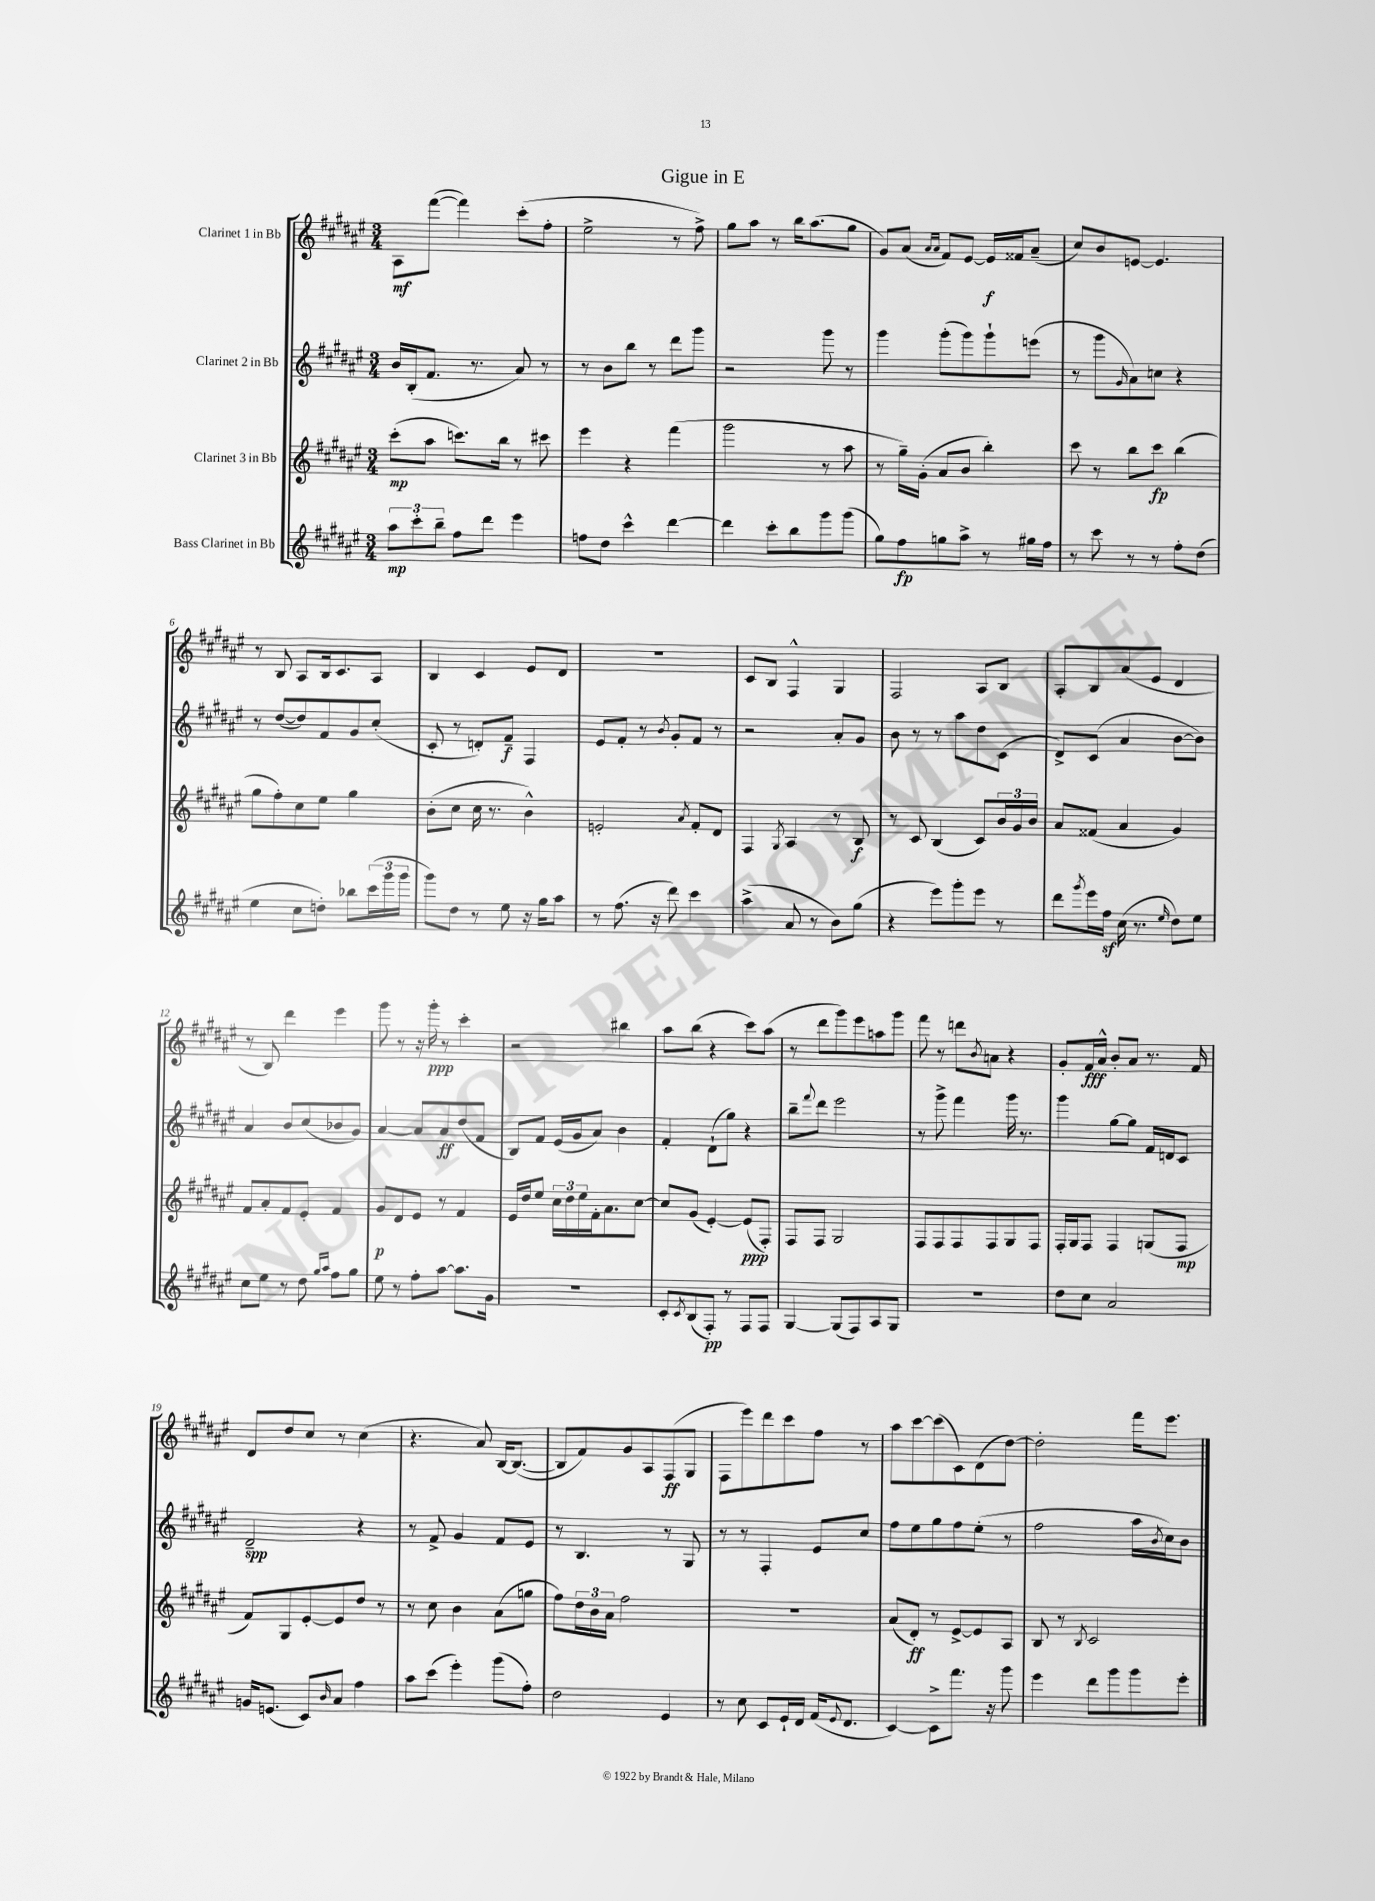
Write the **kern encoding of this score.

**kern	**kern	**kern	**kern
*staff4	*staff3	*staff2	*staff1
*clefG2	*clefG2	*clefG2	*clefG2
*k[f#c#g#d#a#e#]	*k[f#c#g#d#a#e#]	*k[f#c#g#d#a#e#]	*k[f#c#g#d#a#e#]
*M3/4	*M3/4	*M3/4	*M3/4
12aa#	(8ccc#'	16b	8A#
.	.	(16B'	.
12ccc#'	.	.	.
.	8aa#	8.f#	([8fff#
12bb~	.	.	.
8ff#	8.ccc)	.	4fff#])
.	.	8.r	.
8ddd#	.	.	.
.	16bb	.	.
4eee#	8r	8a#)	(8ccc#'
.	8ccc#	8r	8ff#'
=	=	=	=
8ff	4eee#	8r	2ee#^
8dd#	.	8b	.
4ccc#^^	4r	8bb	.
.	.	8r	.
[4ddd#	(4fff#	8ddd#	8r
.	.	8ggg#	8ff#^)
=	=	=	=
4ddd#]	2ggg#	2r	8gg#
.	.	.	8aa#
8ccc#'	.	.	8r
8bb	.	.	16bb
.	.	.	(8.aa#
8ggg#	8r	8ggg#	.
(8ggg#	8aa#	8r	8gg#
=	=	=	=
8gg#)	8r	4ggg#	8g#)
8ff#	16gg#~)	.	(8a#
.	(16g#'	.	.
.	.	.	16qqa#
.	.	.	16qqa#
8gg	8a#	(8ggg#'	8f#)
8aa#^	8b	8ggg#)	[8e#
8r	4bb')	8ggg#`	16e#]
.	.	.	16f##
16gg#	.	(8eee	(8a#~
16ff#	.	.	.
=	=	=	=
8r	8ccc#	8r	8cc#)
8ccc#	8r	8ggg#	8b
.	.	16qqg#	.
8r	8bb	8a#)	[8e
8r	8ccc#	8cc	4.e]
8ff#'	(4bb	4r	.
(8dd#	.	.	.
=	=	=	=
4ee#	8gg#	8r	8r
.	8ff#')	([8dd#	8B
8cc#	8cc#	8dd#])	8A#
8dd')	8ee#	8f#	16B
.	.	.	8.c#
8bb-	4gg#	8g#	.
(24ccc#	.	(8cc#'	8A#
24ggg#	.	.	.
24ggg#	.	.	.
=	=	=	=
8ggg#)	(8b'	8c#'	4B
8dd#	8cc#	8r	.
8r	16cc#	8d')	4c#
.	8.r	.	.
8ee#	.	8f#~	.
16r	4b^^)	4F#	8e#
16gg#	.	.	.
8aa#	.	.	8d#
=	=	=	=
8r	2e'	8e#	2.r
(8.ff#	.	8f#'	.
.	.	8r	.
16r	.	.	.
.	.	8qb	.
8ddd#)	.	8g#'	.
.	8qa#	.	.
4ccc#	8f#'	8f#	.
.	8d#	8r	.
=	=	=	=
(4aa#^	4F#	2r	8c#
.	.	.	8B
.	8qG#	.	.
8a#	4A#	.	4F#^^
8r	.	.	.
8b)	8r	8a#'	4G#
(8gg#	8B	8g#	.
=	=	=	=
4r	8r	8b	2F#
.	8c#	8r	.
8eee#)	(4B	8r	.
8ggg#'	.	8aa#	.
8eee#	8c#)	8dd#	8A#
8r	24b	(8c#	8B
.	24g#	.	.
.	24b	.	.
=	=	=	=
8ddd#	8a#	8d#^)	8A#'
8qggg#	.	.	.
16eee#	(8f##	(8c#	8B
16ff#	.	.	.
(16cc#	4a#	4a#	(8a#
8.r	.	.	.
.	.	.	8e#
16qqee#	.	.	.
8dd#)	4g#)	[8b	4d#
8ee#	.	8b])	.
=	=	=	=
8cc#	8f#	4a#	8r
8ee#	8a#'	.	8B)
8r	8f#	8b	4ddd#
8dd#	8e#'	(8cc#	.
16qqgg#	.	.	.
16qqaa#	.	.	.
8ff#	4f#	8b-	4eee#
8gg#	.	8g#)	.
=	=	=	=
8ee#	8g#	[4a#	8ggg#
8r	8d#	.	8r
8ff#'	8e#	8a#]	16r
.	.	.	16ggg#'
[8aa#	8r	8a#	8r
8.aa#]	4f#	(8dd#	4ccc#'
.	.	8f#	.
16g#	.	.	.
=	=	=	=
2.r	16e#	8B)	2r
.	16dd#	.	.
.	8ee#	8f#	.
.	24cc#	(16e#	.
.	24dd#	.	.
.	.	16g#	.
.	24ee#	.	.
.	16f#'	8a#)	.
.	8.a#	.	.
.	.	4b	4bb#
.	[8cc#	.	.
=	=	=	=
8c#'	8cc#]	4f#'	8aa#
8qc#	.	.	.
(8B	(8g#	.	(8bb
8F#')	[4e#')	(8d#`	4r
8r	.	8gg#)	.
8F#	(8e#]	4r	8ccc#)
8F#	8F#')	.	(8aa#
=	=	=	=
[4G#	8F#	8bb~	8r
.	.	8qqfff#	.
.	8F#	8ddd#	8ddd#
(8G#]	2G#	2eee#	8ggg#)
8F#)	.	.	8eee#
8A#	.	.	8aa
8G#	.	.	8ggg#
=	=	=	=
2.r	8F#	8r	8fff#
.	8F#	8ggg#^	8r
.	8F#	4fff#	8ddd
.	.	.	8qb
.	8F#	.	8a
.	8G#	16ggg#	4r
.	.	8.r	.
.	8F#	.	.
=	=	=	=
8dd#	16F#'	4ggg#	8g#'
.	16G#	.	.
8cc#	8F#	.	16f#
.	.	.	16a#^^
2a#	4F#	[8gg#	8b'
.	.	8gg#]	8a#
.	(8G	16f#	8.r
.	.	16d	.
.	8F#	8c#	.
.	.	.	16f#
=	=	=	=
16g	8f#)	2d#~	8d#
(8.e	.	.	.
.	8G#	.	8dd#
8c#)	[8e#'	.	8cc#
16qqb	.	.	.
8a#	8e#]	.	8r
4ff#	8dd#	4r	(4cc#
.	8r	.	.
=	=	=	=
8aa#	8r	8r	4.r
(8ccc#	8cc#	8f#^	.
4eee#')	4b	4g#	.
.	.	.	8a#)
(8ggg#	(8a#	8f#	[16B
.	.	.	(8.B_
8ff#')	8gg	8e#	.
=	=	=	=
2dd#	8ff#)	8r	8B]
.	24dd#	4.B	8f#)
.	24b	.	.
.	24a#	.	.
.	2ff#	.	8g#
.	.	.	8A#
4e#	.	8r	(8F#
.	.	8G#	8G#
=	=	=	=
8r	2.r	8r	8F#
8cc#	.	8r	8eee#)
8c#	.	4F#'	8ddd#
16e#`	.	.	8ccc#
16d#	.	.	.
(16f#	.	8e#	8ff#
8qqe#	.	.	.
8.d#	.	.	.
.	.	8cc#	8r
=	=	=	=
[4c#)	(8a#	8ff#	8aa#
.	8d#')	8ee#	[8ccc#
8c#^]	8r	8gg#	(8ccc#]
8.fff#	[8e#^	8ff#	8c#)
.	8e#]	(8ee#'	(8d#
16r	.	.	.
8ggg#	8A#	8r	[8dd#)
=	=	=	=
4eee#	8B	2ff#	2dd#']
.	8r	.	.
.	8qB	.	.
8ddd#	2c#	.	.
8ggg#	.	.	.
8ggg#	.	16aa#	16fff#
.	.	8qb	.
.	.	16cc#)	8.eee#
8eee#'	.	8b	.
==	==	==	==
*-	*-	*-	*-
